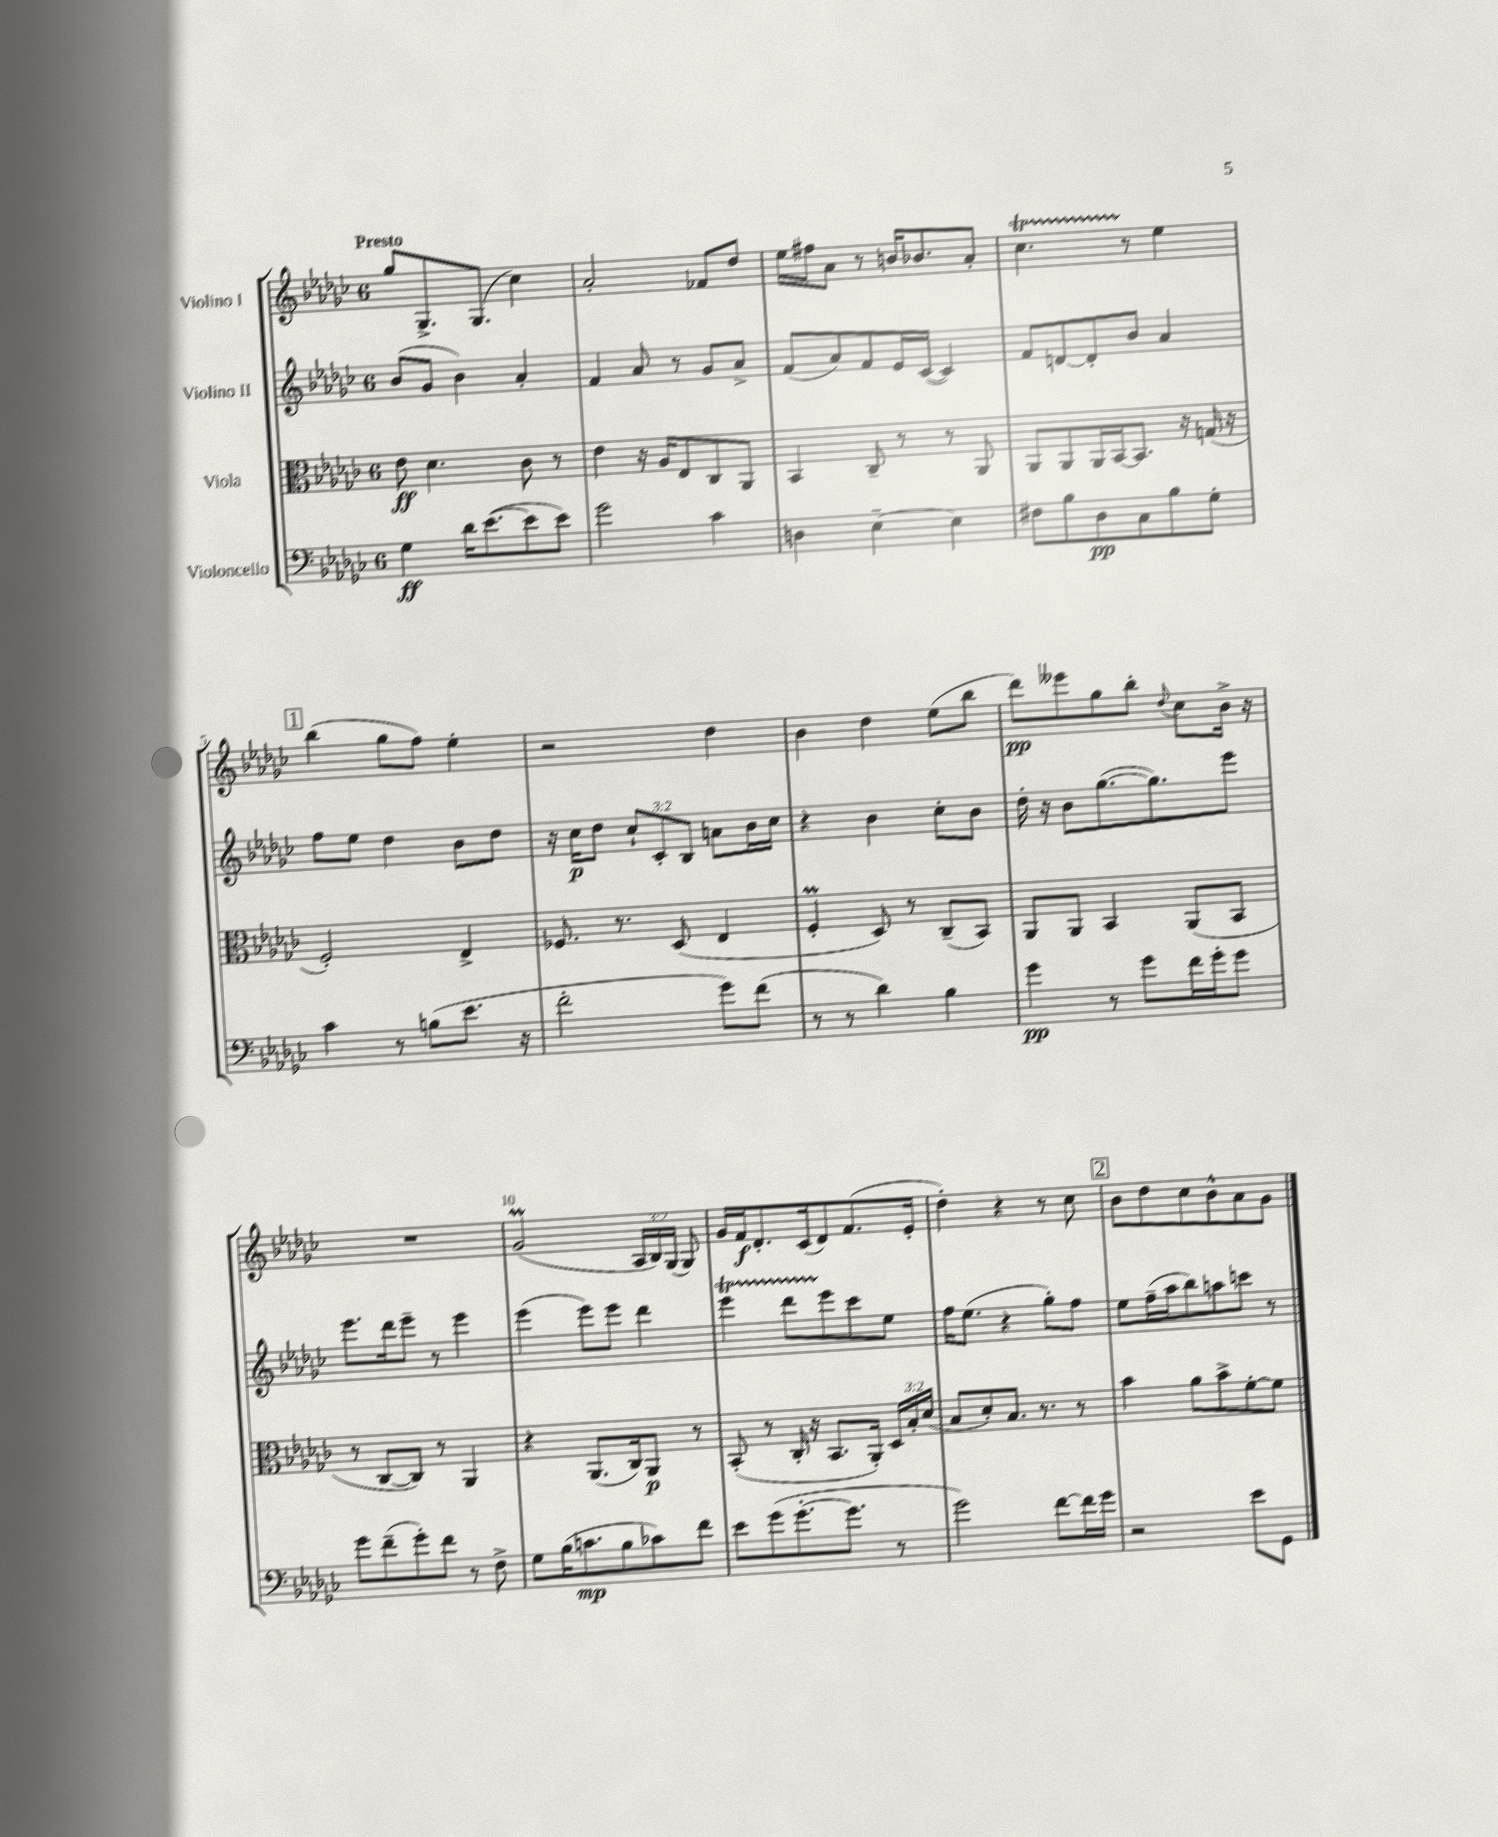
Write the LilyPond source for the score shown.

<<
\new StaffGroup <<
\new Staff = "s0" \with { instrumentName = "Violino I" } {
    \clef treble \key ges \major \once \override Staff.TimeSignature.style = #'single-digit \time 6/8 \override Staff.TupletNumber.text = #tuplet-number::calc-fraction-text \tempo "Presto"
    \autoBeamOff ges''8[ ges8.-> ges8.]( ces''4) |
    aes'2-. fes'8[ des''8] |
    ees''16[ fis''16 aes'8] r8 b'16[ bes'8. aes'8]-. |
    ces''4.\startTrillSpan r8\stopTrillSpan ees''4 |
    \mark \markup { \box "1" } bes''4( ges''8[ f''8]) ees''4-. |
    r2 des''4 |
    bes'4 des''4 ees''8[( bes''8] |
    des'''8[\pp) eeses'''8 ges''8 bes''8]-. \appoggiatura { des''8 } ces''8[ bes'16]-> r16 |
    R2. |
    ges'2\prall( \tuplet 3/2 { aes16[ bes16) ges16]( } ges8) |
    ges'16[ f'16\f des'8.-. ces'16( des'8) f'8.( ees'16]-. |
    des''4-.) r4 r8 ces''8 |
    \mark \markup { \box "2" } bes'8[ des''8 ces''8 bes'8-^ aes'8 ges'8] \bar "|." |
}
\new Staff = "s1" \with { instrumentName = "Violino II" } {
    \clef treble \key ges \major \once \override Staff.TimeSignature.style = #'single-digit \time 6/8 \override Staff.TupletNumber.text = #tuplet-number::calc-fraction-text
    \autoBeamOff bes'8[( ges'8] bes'4) aes'4-. |
    f'4 aes'8 r8 ges'8[ aes'8]-> |
    f'8[( aes'8) f'8 ees'16 ces'16]~( ces'4) |
    f'8[ d'8~ d'8-. bes'8] aes'4 |
    \mark \markup { \box "1" } f''8[ ees''8] des''4 bes'8[ des''8] |
    r16 ces''16[\p des''8] \tuplet 3/2 { ces''8[-! ces'8-. bes8] } a'8[ bes'16 ces''16] |
    r4 bes'4 ces''8[-. bes'8] |
    des''16-. r16 bes'8[ ges''8.~( ges''8.) ees'''8] |
    ees'''8.[ des'''16 ees'''8]-- r8 ees'''4 |
    ees'''4( ees'''8[) ees'''8] des'''4 |
    ees'''4\startTrillSpan des'''8[ ees'''8\stopTrillSpan ces'''8 ees''8] |
    f''16[ ees''8.]( r4 ges''8[-.) f''8] |
    \mark \markup { \box "2" } ees''8[ f''16--( aes''16 bes''8) a''8 c'''8] r8 \bar "|." |
}
\new Staff = "s2" \with { instrumentName = "Viola" } {
    \clef alto \key ges \major \once \override Staff.TimeSignature.style = #'single-digit \time 6/8 \override Staff.TupletNumber.text = #tuplet-number::calc-fraction-text
    \autoBeamOff ees'8\ff des'4. ces'8 r8 |
    ees'4 r16 aes16[ ees8 ces8 aes,8] |
    bes,4 ces8-- r8 r8 aes,8 |
    aes,8[ aes,8 aes,16 bes,16~ bes,8.] r16 g16( r16 |
    \mark \markup { \box "1" } f2-.) ees4-> |
    fes8. r8. des8( ees4 |
    f4-.\prall des8) r8 ces8[--( bes,8]) |
    aes,8[ aes,8] bes,4 aes,8[( bes,8] |
    r8 ces8[~ ces8]) r8 aes,4 |
    r4 aes,8.[( ces16) aes,8]\p r8 |
    bes,8-.( r8 ces16-. r16 bes,8.[ aes,16]-.) \tuplet 3/2 { des16[ bes16-. des'16]( } |
    bes8[ des'8-.) bes8.] r8. r8 |
    \mark \markup { \box "2" } bes'4 aes'8[ bes'8-> f'8~-. f'8] \bar "|." |
}
\new Staff = "s3" \with { instrumentName = "Violoncello" } {
    \clef bass \key ges \major \once \override Staff.TimeSignature.style = #'single-digit \time 6/8
    \autoBeamOff ges4\ff des'16[ ees'8.~( ees'8 ees'8]) |
    ges'2 ces'4 |
    d4 ees4~-- ees4 |
    fis8[ bes8 des8\pp ces8 bes8 ges8]-. |
    \mark \markup { \box "1" } ces'4 r8 b8[( ees'8.] r16 |
    f'2-. ges'8[) f'8]( |
    r8 r8 des'4) bes4 |
    ges'4\pp r8 ges'8[ f'16 ges'16-. ges'8] |
    ges'8[ f'8--( ges'8-.) f'8] r8 f8-> |
    ges8[ bes16( c'8.\mp bes8 ces'8) f'8] |
    ees'8[ ges'8( ges'8.~-. ges'8.] r8 |
    ges'2) f'8[~ f'16 ges'16] |
    \mark \markup { \box "2" } r2 ees'8[ ges,8] \bar "|." |
}
>>
>>
\layout { \context { \Score \override BarNumber.break-visibility = ##(#f #t #t) barNumberVisibility = #(every-nth-bar-number-visible 5) } }
